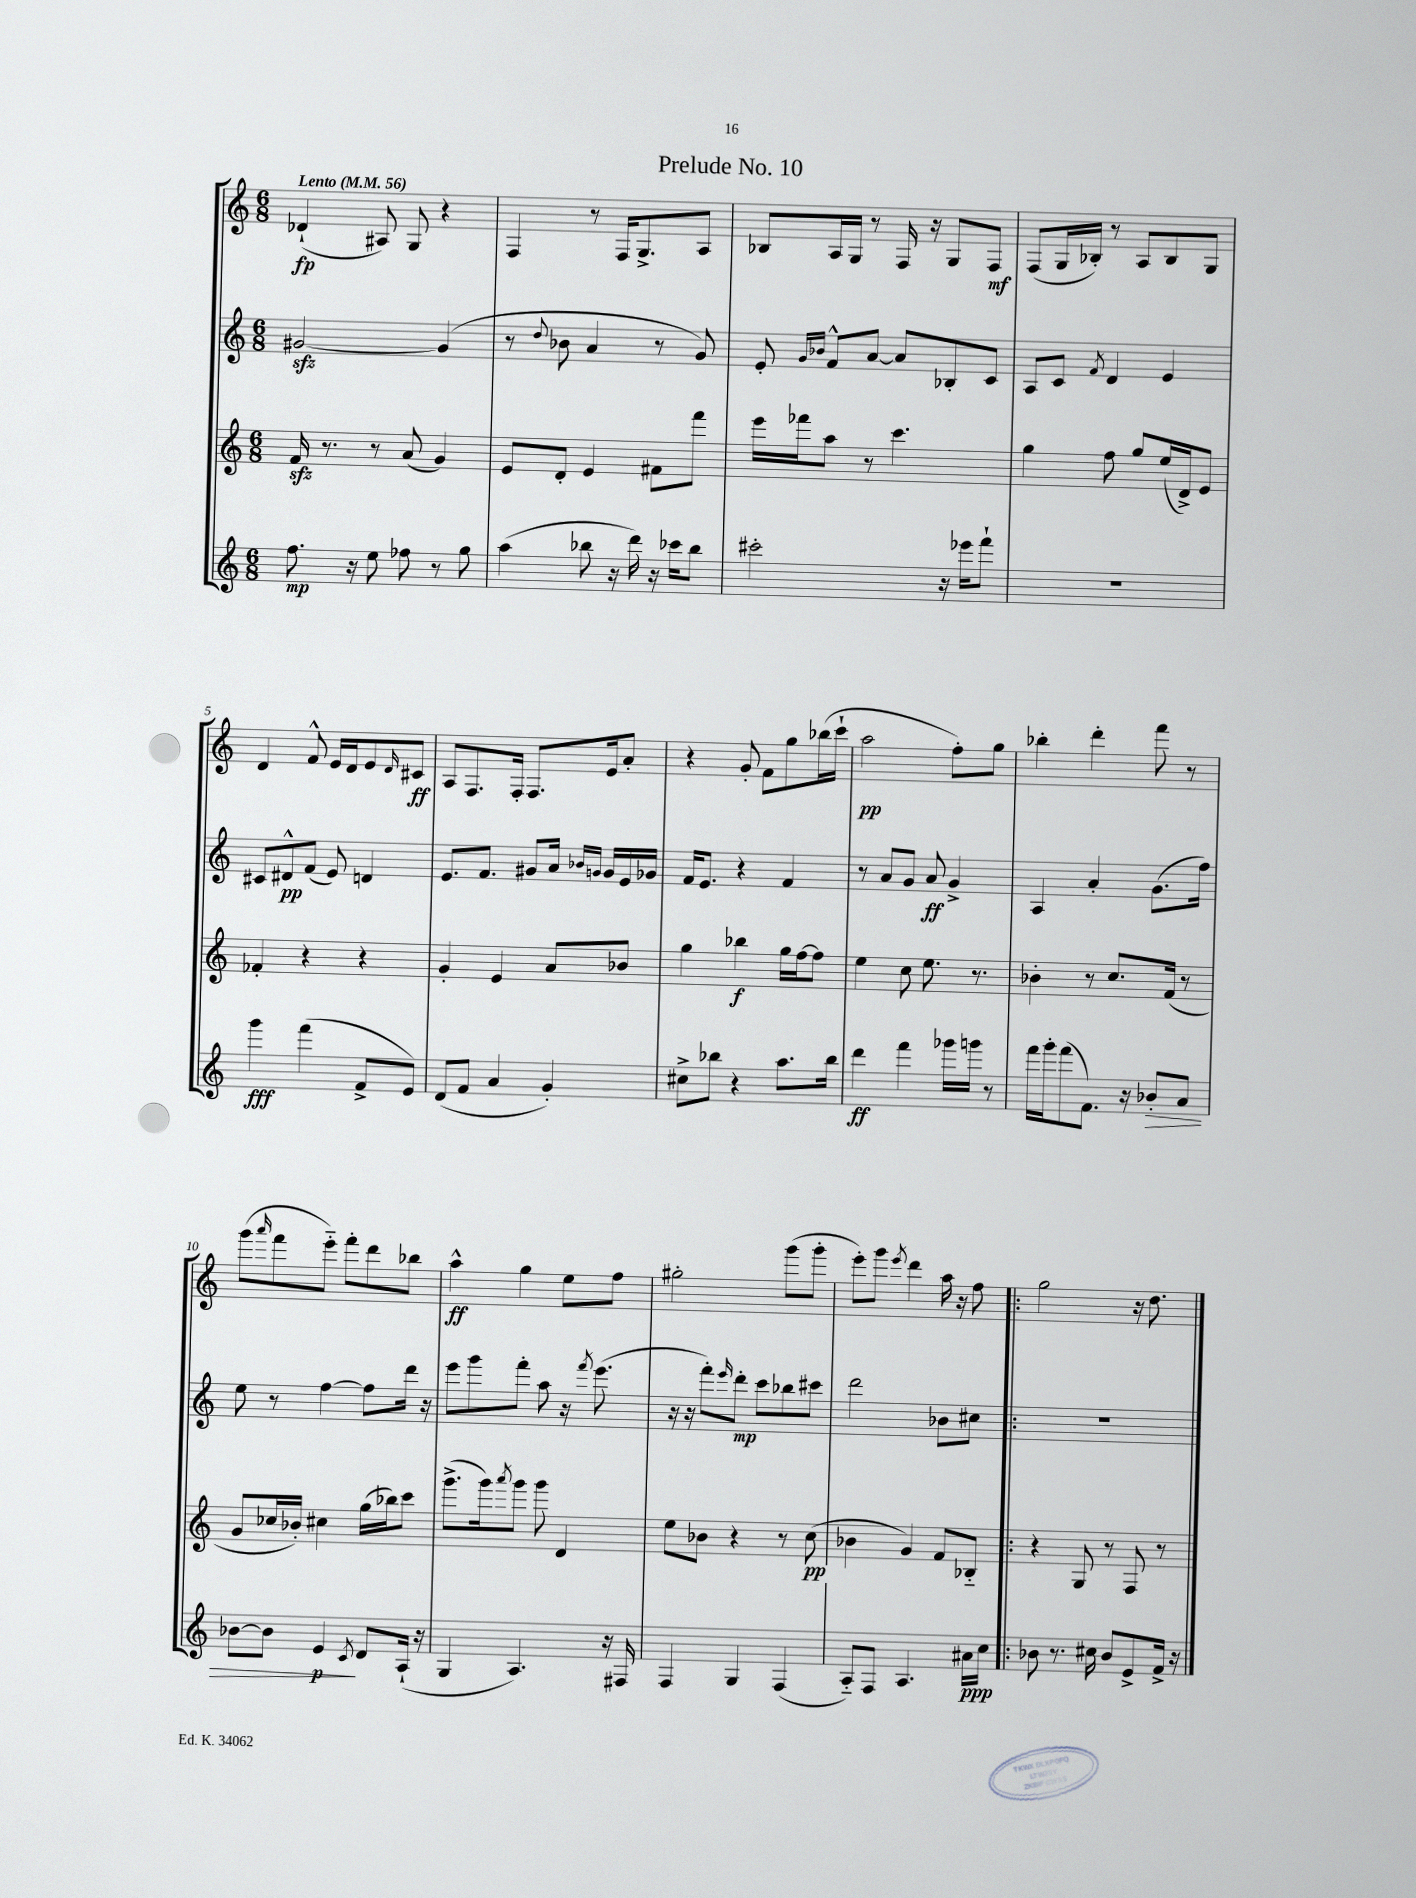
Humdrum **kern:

**kern	**dynam	**kern	**dynam	**kern	**dynam	**kern	**dynam
*part4	*part4	*part3	*part3	*part2	*part2	*part1	*part1
*staff4	*staff4	*staff3	*staff3	*staff2	*staff2	*staff1	*staff1
*clefG2	*	*clefG2	*	*clefG2	*	*clefG2	*
*k[]	*	*k[]	*	*k[]	*	*k[]	*
*M6/8	*	*M6/8	*	*M6/8	*	*M6/8	*
*MM56	*	*MM56	*	*MM56	*	*MM56	*
=1	=1	=1	=1	=1	=1	=1	=1
!	!	!	!	!	!	!LO:TX:a:B:t=Lento	!
8.ff\	mp	16fzz/	.	[2g#Xzz/	.	(4d-X`/	fp
.	.	8.r	.	.	.	.	.
16r	.	.	.	.	.	.	.
8ee\	.	8r	.	.	.	8A#X/)	.
8ff-X\	.	(8a/	.	.	.	8G/	.
8r	.	4g/)	.	(4g#/]	.	4r	.
8gg\	.	.	.	.	.	.	.
=2	=2	=2	=2	=2	=2	=2	=2
(4aa\	.	8e/L	.	8r	.	4F/	.
.	.	.	.	8qqdd/	.	.	.
.	.	8d'/J	.	8b-X\	.	.	.
8bb-X\	.	4e/	.	4a/	.	8r	.
16r	.	.	.	.	.	16F/KL	.
16ddd\)	.	.	.	.	.	8.G^/	.
16r	.	8f#X\L	.	8r	.	.	.
16ccc-X\KL	.	.	.	.	.	.	.
8bb-\J	.	8fff\J	.	8g/)	.	8A/J	.
=3	=3	=3	=3	=3	=3	=3	=3
2ccc#X'\	.	16eee\LL	.	8e'/	.	8B-X/L	.
.	.	16fff-X\J	.	.	.	.	.
.	.	.	.	16qqg/LL	.	.	.
.	.	.	.	16qqb-X/JJ	.	.	.
.	.	8aa\J	.	8f^^/L	.	16A/L	.
.	.	.	.	.	.	16G/JJ	.
.	.	8r	.	[8a/J	.	8r	.
.	.	4.ccc\	.	8a/L]	.	16F/	.
.	.	.	.	.	.	16r	.
16r	.	.	.	8B-X'/	.	8G/L	.
16eee-X\KL	.	.	.	.	.	.	.
8fff`\J	.	.	.	8c/J	.	8F/J	mf
=4	=4	=4	=4	=4	=4	=4	=4
2.r	.	4gg\	.	8A/L	.	(8F/L	.
.	.	.	.	8c/J	.	16G/L	.
.	.	.	.	.	.	16B-X'/JJ)	.
.	.	.	.	8qf/	.	.	.
.	.	8ff\	.	4d/	.	8r	.
.	.	8gg/L	.	.	.	8A/L	.
.	.	(16ee/L	.	4e/	.	8B-/	.
.	.	16d^/J)	.	.	.	.	.
.	.	8e/J	.	.	.	8G/J	.
!!LO:LB:g=z
=5	=5	=5	=5	=5	=5	=5	=5
4ggg\	fff	4f-X'/	.	8c#X/L	.	4d/	.
.	.	.	.	8d#X^^/	pp	.	.
(4fff\	.	4r	.	(8f/J	.	8f^^/	.
.	.	.	.	8e/)	.	16e/LL	.
.	.	.	.	.	.	16d/J	.
8f^/L	.	4r	.	4dn/	.	8e/	.
.	.	.	.	.	.	16qqd/	.
8e/J)	.	.	.	.	.	8c#X/J	ff
=6	=6	=6	=6	=6	=6	=6	=6
(8d/L	.	4g'/	.	8.e/L	.	8A/L	.
8f/J	.	.	.	.	.	8.F/	.
.	.	.	.	8.f/J	.	.	.
4a/	.	4e/	.	.	.	.	.
.	.	.	.	.	.	16F'/Jk	.
.	.	.	.	8g#X/L	.	8.F/L	.
4g'/)	.	8a/L	.	16a/Jk	.	.	.
.	.	.	.	16qqb-X/LL	.	.	.
.	.	.	.	16qqgn/JJ	.	.	.
.	.	.	.	16g/LL	.	16e/k	.
.	.	8b-X/J	.	16e/	.	8a'/J	.
.	.	.	.	16g-X/JJ	.	.	.
=7	=7	=7	=7	=7	=7	=7	=7
8cc#X^\L	.	4gg\	.	16f/KL	.	4r	.
.	.	.	.	8.e/J	.	.	.
8bb-X\J	.	.	.	.	.	.	.
4r	.	4bb-X\	f	4r	.	8g'/	.
.	.	.	.	.	.	8f\L	.
8.aa\L	.	16gg\LL	.	4f/	.	8gg\	.
.	.	[16ff\J	.	.	.	.	.
.	.	8ff\J]	.	.	.	(16bb-X\L	.
16bb-\Jk	.	.	.	.	.	16ccc`\JJ	.
=8	=8	=8	=8	=8	=8	=8	=8
4ddd\	ff	4ee\	.	8r	.	2aa\	pp
.	.	.	.	8a/L	.	.	.
4fff\	.	8cc\	.	8g/J	.	.	.
.	.	8.ee\	.	8a/	ff	.	.
16ggg-X\LL	.	.	.	4g^/	.	8ff'\L)	.
16gggn\JJ	.	8.r	.	.	.	.	.
8r	.	.	.	.	.	8gg\J	.
=9	=9	=9	=9	=9	=9	=9	=9
16fff\LL	.	4b-X'\	.	4A/	.	4bb-X'\	.
16ggg'\J	.	.	.	.	.	.	.
(8fff\	.	.	.	.	.	.	.
8.f\J)	.	8r	.	4a'/	.	4ddd'\	.
.	.	8.cc/L	.	.	.	.	.
16r	.	.	.	.	.	.	.
!	!LO:HP:b	!	!	!	!	!	!
8b-X'/L	>	.	.	(8.g\L	.	8fff\	.
.	.	(16f/Jk	.	.	.	.	.
8a/J	.	8r	.	.	.	8r	.
.	.	.	.	16ff\Jk)	.	.	.
!!LO:LB:g=z
=10	=10	=10	=10	=10	=10	=10	=10
[8b-X\L	.	8g/L	.	8ee\	.	(8ggg\L	.
.	.	.	.	.	.	16qqaaa/	.
8b-\J]	.	16cc-X/L	.	8r	.	8fff\	.
.	.	16b-X'/JJ)	.	.	.	.	.
4e/	p	4cc#X\	.	[4ff\	.	8eee\J)	.
.	.	.	.	.	.	8fff'\L	.
8qc/	.	.	.	.	.	.	.
8d/L	]	(16gg\LL	.	8ff\L]	.	8ddd\	.
.	.	16bb-X\J)	.	.	.	.	.
(16A`/Jk	.	8ccc\J	.	16ddd\Jk	.	8bb-X\J	.
16r	.	.	.	16r	.	.	.
=11	=11	=11	=11	=11	=11	=11	=11
4G/	.	(8.ggg^\L	.	8eee\L	.	4aa^^\	ff
.	.	.	.	8ggg\	.	.	.
.	.	16ggg\k)	.	.	.	.	.
.	.	8qaaa/	.	.	.	.	.
4.A/)	.	8ggg\J	.	8fff'\J	.	4gg\	.
.	.	8ggg\	.	8aa\	.	.	.
.	.	4d/	.	16r	.	8ee\L	.
.	.	.	.	8qfff/	.	.	.
.	.	.	.	(8.eee\	.	.	.
16r	.	.	.	.	.	8ff\J	.
16F#X/	.	.	.	.	.	.	.
=12	=12	=12	=12	=12	=12	=12	=12
4F/	.	8ee\L	.	16r	.	2gg#X'\	.
.	.	.	.	16r	.	.	.
.	.	8b-X\J	.	8fff'\L)	.	.	.
.	.	.	.	16qqeee/	.	.	.
4G/	.	4r	.	8ddd'\J	mp	.	.
.	.	.	.	8ccc\L	.	.	.
(4F/	.	8r	.	8bb-X\	.	(8ggg\L	.
.	.	(8cc\	pp	8ccc#X\J	.	8ggg'\J	.
=13	=13	=13	=13	=13	=13	=13	=13
8A/L)	.	4b-X\	.	2ddd\	.	8eee'\L)	.
8F/J	.	.	.	.	.	8ggg\J	.
.	.	.	.	.	.	8qeee/	.
4.A/	.	4g/)	.	.	.	4ddd\	.
.	.	8f/L	.	8b-X\L	.	16aa\	.
.	.	.	.	.	.	16r	.
16a#X\LL	ppp	8B-X/J	.	8cc#X\J	.	8ff\	.
16cc\JJ	.	.	.	.	.	.	.
=14!|:	=14!|:	=14!|:	=14!|:	=14!|:	=14!|:	=14!|:	=14!|:
8b-X\	.	4r	.	2.r	.	2gg\	.
8.r	.	.	.	.	.	.	.
.	.	8G/	.	.	.	.	.
16cc#X\	.	.	.	.	.	.	.
8b-/L	.	8r	.	.	.	.	.
8e^/	.	8F/	.	.	.	16r	.
.	.	.	.	.	.	8.dd\	.
16f^/Jk	.	8r	.	.	.	.	.
16r	.	.	.	.	.	.	.
==	==	==	==	==	==	==	==
*-	*-	*-	*-	*-	*-	*-	*-
